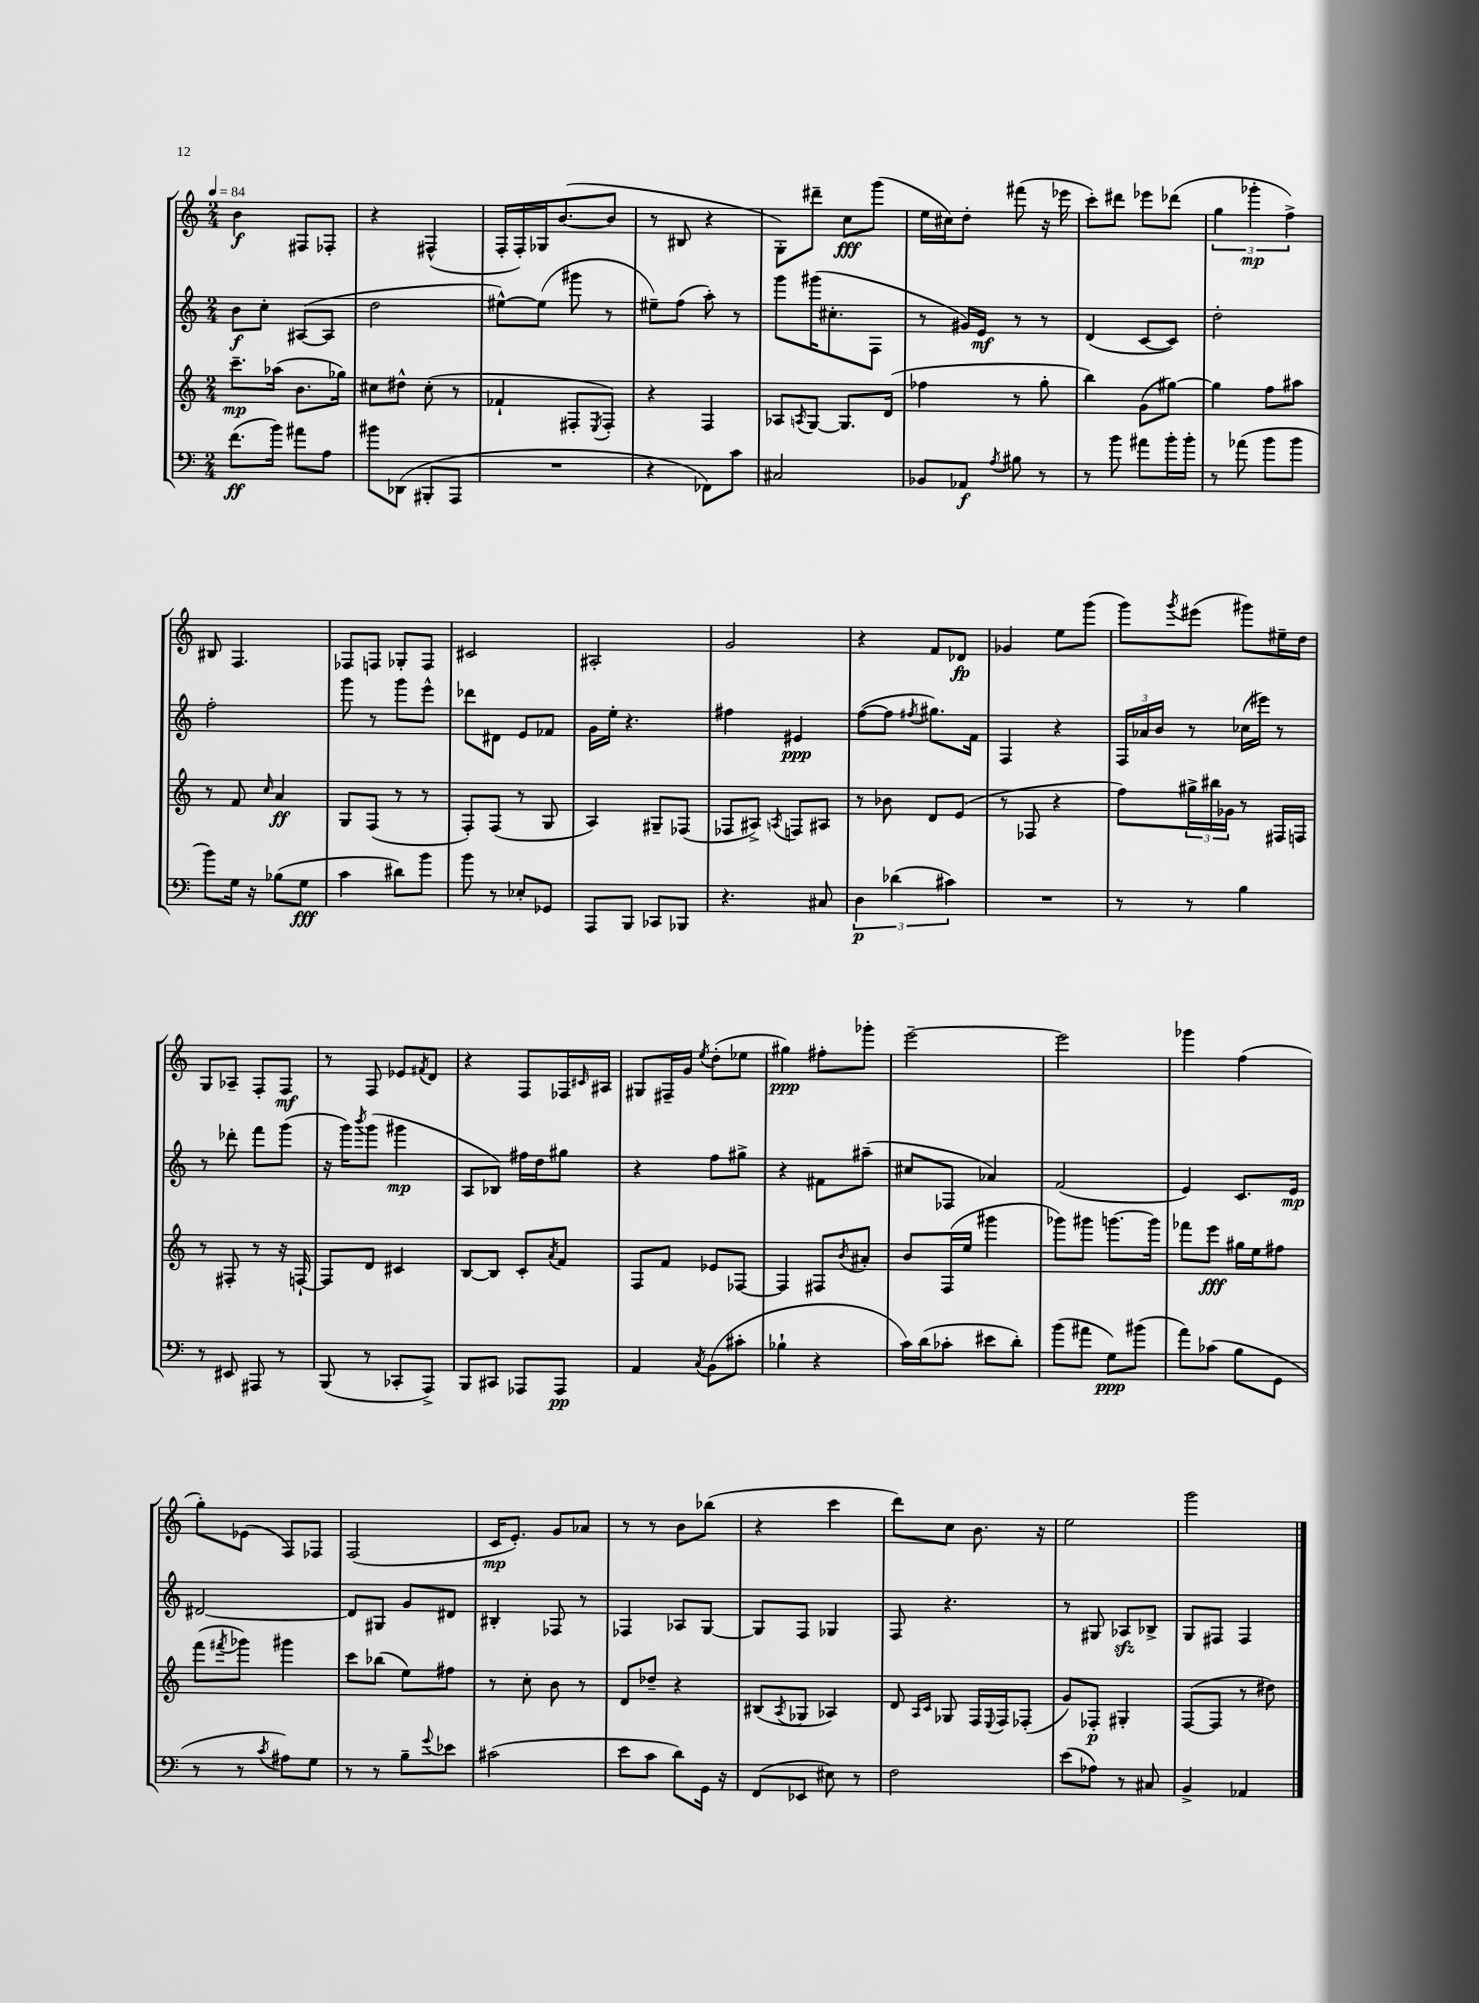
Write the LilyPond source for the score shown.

<<
\new StaffGroup <<
\new Staff = "s0" {
    \clef treble \key c \major \numericTimeSignature \time 2/4 \tempo 4 = 84
    b'4\f fis8 fes8-. |
    r4 fis4-^( |
    f16-. f16-.) ges16 b'8.~( b'8 |
    r8 bis8 r4 |
    g8-.) dis'''8-- c''8\fff g'''8( |
    e''16 cis''16) d''8-. fis'''8( r16 ees'''16 |
    c'''8-.) dis'''8 ees'''8 des'''8( |
    \tuplet 3/2 { g''4 ges'''4-.\mp f''4->) } |
    bis8 f4. |
    fes8 f8 ges8-. f8 |
    cis'2 |
    ais2-. |
    g'2 |
    r4 f'8 des'8\fp |
    ges'4 e''8 g'''8( |
    g'''8) \acciaccatura { g'''8 } eis'''8( gis'''8) eis''16-- d''16 |
    g8 aes8-- f8-. f8\mf |
    r8 f8 ees'8 \acciaccatura { fis'8 } d'8 |
    r4 f8 fes16 \grace { cis'16 } ais16 |
    gis8 fis16-- g'16 \acciaccatura { e''8 } d''8-.( ees''8 |
    gis''4\ppp) fis''8-. ges'''8-. |
    e'''2~-- |
    e'''2 |
    ges'''4 f''4( |
    g''8-.) ees'8( f8) fes8 |
    f2( |
    c'16\mp e'8.-.) g'8 aes'8 |
    r8 r8 b'8 bes''8( |
    r4 c'''4 |
    d'''8) c''8 b'8. r16 |
    e''2 |
    g'''2 \bar "|." |
}
\new Staff = "s1" {
    \clef treble \key c \major \numericTimeSignature \time 2/4
    b'8\f c''8-. ais8~( ais8 |
    d''2 |
    eis''8~-^) eis''8( gis'''8 r8 |
    eis''8--) f''8( a''8-.) r8 |
    g'''8 gis'''16( cis''8.-. f8 |
    r8 gis'16) e'16\mf r8 r8 |
    d'4( c'8~ c'8) |
    d''2-. |
    f''2-. |
    g'''8 r8 g'''8 e'''8-^ |
    des'''8 dis'8 e'8 fes'8 |
    g'16 e''16-. r4. |
    fis''4 eis'4\ppp |
    f''8~( f''8 \acciaccatura { fis''8 } gis''8.) f'16 |
    f4 r4 |
    \tuplet 3/2 { f16 aes'16 b'16 } r8 ces''16( eis'''16) r8 |
    r8 des'''8-. f'''8 g'''8( |
    r16 g'''16) \acciaccatura { b'''8 } g'''8( gis'''4\mp |
    a8 bes8) fis''16 d''16 gis''8 |
    r4 f''8 gis''8-> |
    r4 fis'8 ais''8--( |
    cis''8 fes8 aes'4) |
    f'2( |
    e'4) c'8. e'16\mp |
    dis'2~ |
    dis'8 gis8 g'8 dis'8 |
    bis4-. fes8 r8 |
    fes4 aes8 g8~ |
    g8 f8 ges4 |
    f8 r4. |
    r8 gis8 aes8\sfz bes8-> |
    g8 fis8 fis4 \bar "|." |
}
\new Staff = "s2" {
    \clef treble \key c \major \numericTimeSignature \time 2/4
    c'''8.--\mp aes''16( b'8. ges''16) |
    cis''8 dis''8-^ cis''8-.( r8 |
    fes'4-! fis8-. \acciaccatura { e8 } fis8-.) |
    r4 f4 |
    aes8 \acciaccatura { a8 } g8~ g8. d'16( |
    fes''4 r8 g''8-. |
    b''4) g'8( gis''8~) |
    gis''4 f''8 ais''8 |
    r8 f'8 \grace { c''16 } a'4\ff |
    g8 f8( r8 r8 |
    f8-.) f8( r8 g8 |
    a4) gis8-- fes8( |
    fes8 ais8->) \acciaccatura { a8 } f8 ais8 |
    r8 bes'8 d'8 e'8( |
    r8 fes8 r4 |
    f''8) \tuplet 3/2 { gis''16-> bis''16 ges'16 } r8 fis16 f16 |
    r8 fis8-. r8 r16 f16~-! |
    f8 d'8 cis'4 |
    b8~ b8 c'8-. \acciaccatura { a'8 } f'8 |
    f8 f'8 ees'8 fes8~ |
    fes4 fis8 \acciaccatura { b'8 } ais'8-. |
    b'8 f16( e''16 gis'''4 |
    ges'''8) gis'''8 g'''8.~ g'''16 |
    fes'''8 e'''8\fff gis''16 e''16 fis''8 |
    f'''8( \acciaccatura { fis'''8 } ges'''8) gis'''4 |
    c'''8 bes''8( e''8) fis''8 |
    r8 c''8-. b'8 r8 |
    d'8 des''8-- r4 |
    bis8( \acciaccatura { a8 } ges8 aes4) |
    d'8 \grace { a16 c'16 } ges8 f16 \appoggiatura { e8 } f16 fes8-.( |
    g'8) fes8-.\p gis4-. |
    f8~( f8 r8 dis''8) \bar "|." |
}
\new Staff = "s3" {
    \clef bass \key c \major \numericTimeSignature \time 2/4
    f'8.\ff( b'16) ais'8 a8 |
    bis'8 des,8( bis,,8-. a,,8 |
    R2 |
    r4 fes,8) c'8 |
    cis2 |
    bes,8 aes,8\f \acciaccatura { a8 } bis8 r8 |
    r8 b'8 ais'8 b'16-. b'16-. |
    r8 aes'8( b'8 b'8 |
    b'8) g16 r16 bes8( g8\fff |
    c'4 dis'8) b'8 |
    b'8 r8 ees8-. ges,8 |
    a,,8 b,,8 ces,8 bes,,8 |
    r4. cis8 |
    \tuplet 3/2 { d4\p des'4( cis'4) } |
    R2 |
    r8 r8 b4 |
    r8 eis,8 ais,,8 r8 |
    b,,8( r8 ces,8-. a,,8->) |
    b,,8 cis,8 aes,,8 aes,,8\pp |
    a,4 \acciaccatura { c8 } b,8( cis'8-. |
    bes4-! r4 |
    c'16) d'16( ces'8-. eis'8 d'8-.) |
    b'8( ais'8 g8\ppp) bis'8( |
    a'8) ces'8( b8 g,8 |
    r8 r8 \acciaccatura { c'8 } ais8) g8 |
    r8 r8 b8-- \appoggiatura { g'8 } ees'8 |
    cis'2( |
    e'8 c'8 d'8) g,16 r16 |
    f,8( ees,8 eis8) r8 |
    f2 |
    e'8( aes8) r8 cis8 |
    b,4-> aes,4 \bar "|." |
}
>>
>>
\layout { \context { \Score \remove "Bar_number_engraver" } }
